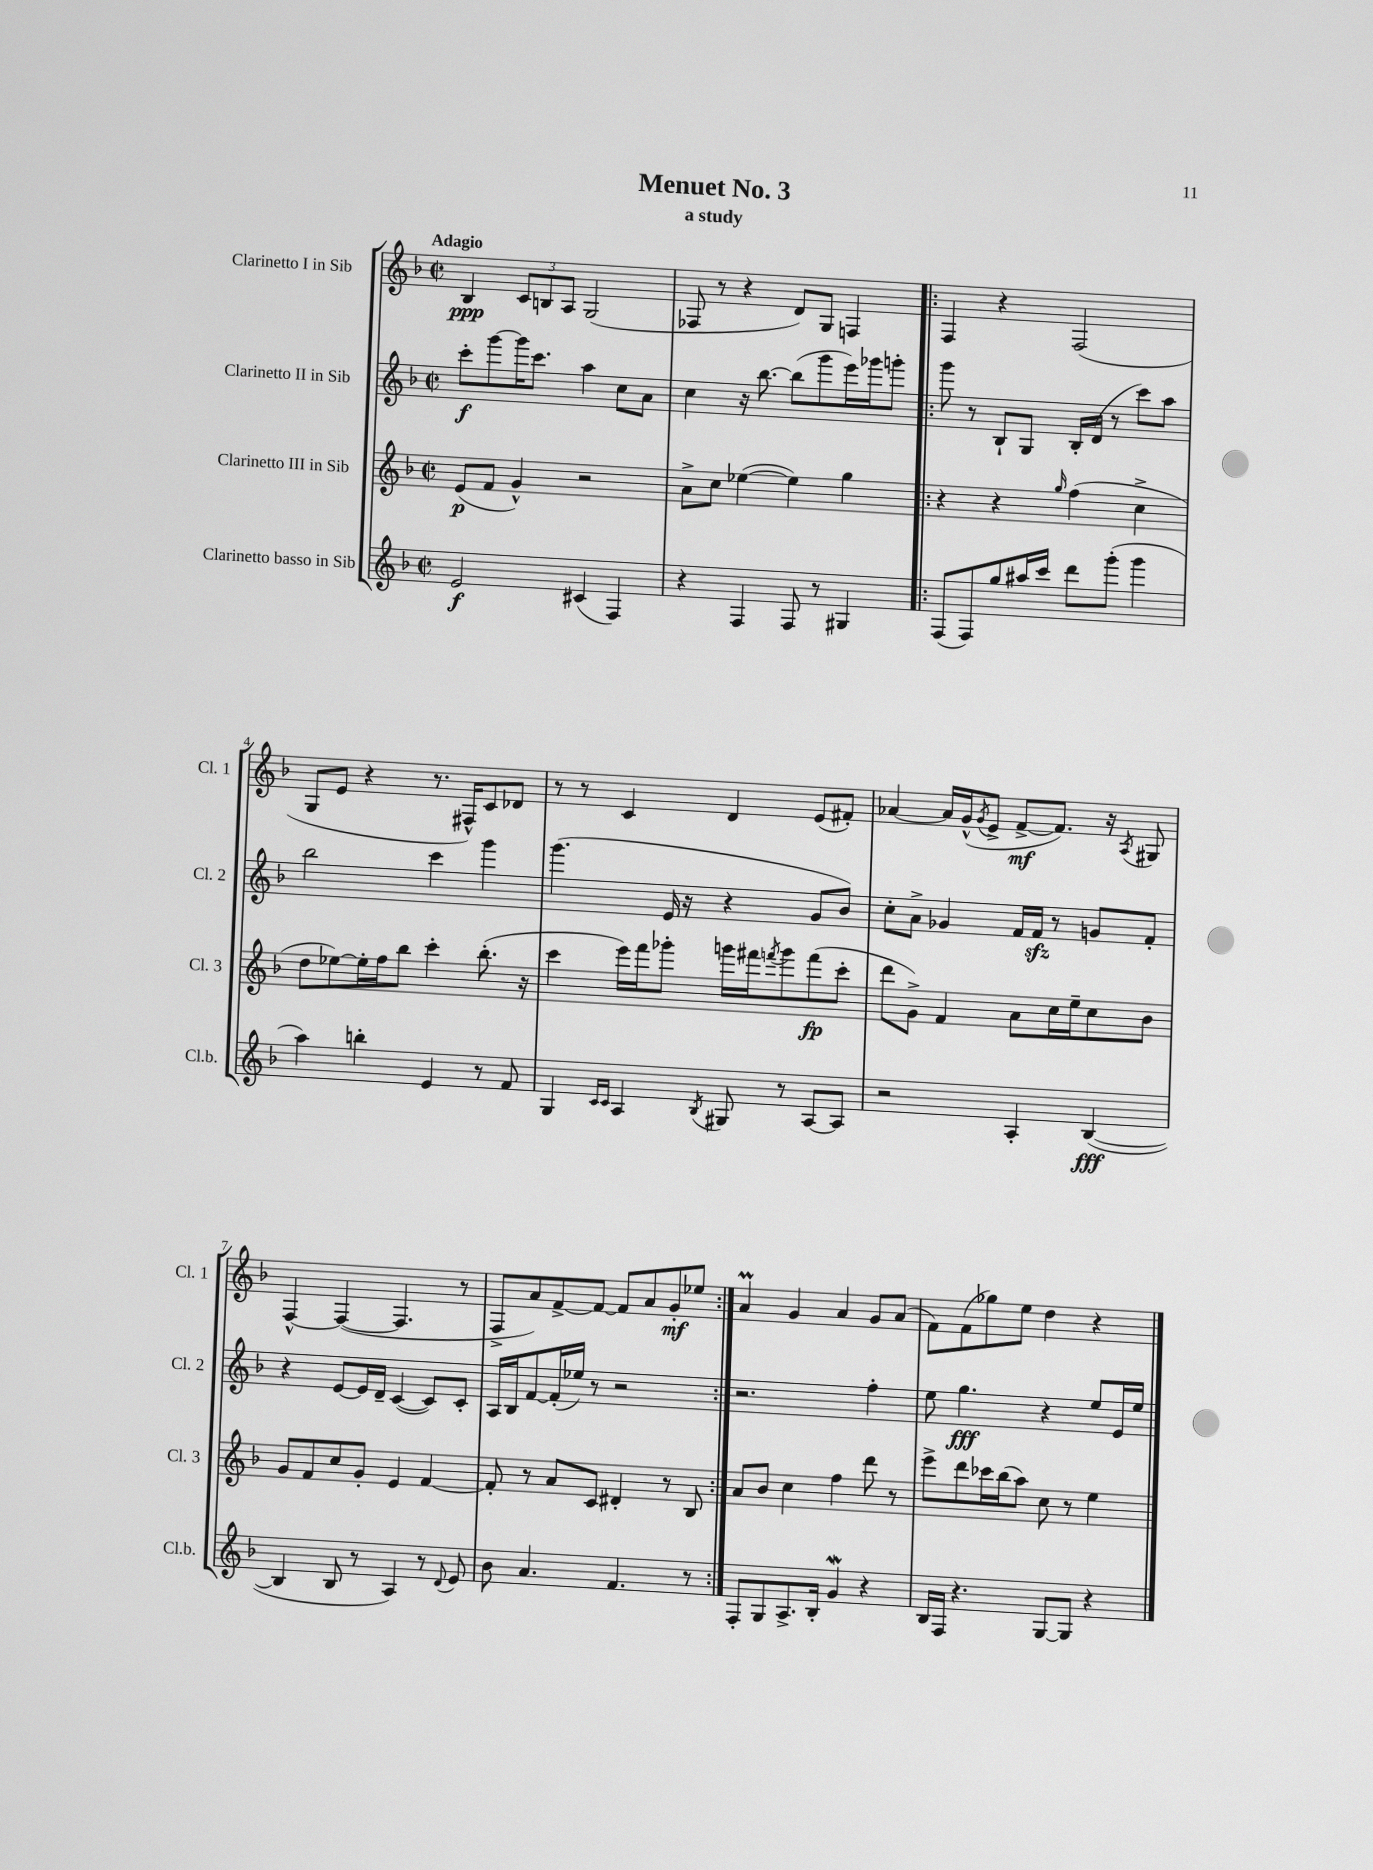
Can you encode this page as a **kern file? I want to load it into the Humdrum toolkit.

**kern	**dynam	**kern	**dynam	**kern	**dynam	**kern	**dynam
*part4	*part4	*part3	*part3	*part2	*part2	*part1	*part1
*staff4	*staff4	*staff3	*staff3	*staff2	*staff2	*staff1	*staff1
*I"Clarinetto basso in Sib	*	*I"Clarinetto III in Sib	*	*I"Clarinetto II in Sib	*	*I"Clarinetto I in Sib	*
*I'Cl.b.	*	*I'Cl. 3	*	*I'Cl. 2	*	*I'Cl. 1	*
*clefG2	*	*clefG2	*	*clefG2	*	*clefG2	*
*k[b-]	*	*k[b-]	*	*k[b-]	*	*k[b-]	*
*M2/2	*	*M2/2	*	*M2/2	*	*M2/2	*
*met(c|)	*	*met(c|)	*	*met(c|)	*	*met(c|)	*
=1	=1	=1	=1	=1	=1	=1	=1
!	!	!	!	!	!	!LO:TX:a:B:t=Adagio	!
2e/	f	(8e/L	p	8ccc'\L	f	4B-/	ppp
.	.	8f/J	.	[8ggg\	.	.	.
.	.	4g^^/)	.	16ggg\K]	.	12c/L	.
.	.	.	.	8.ccc\J	.	.	.
.	.	.	.	.	.	12Bn/	.
.	.	.	.	.	.	12A/J	.
(4c#X/	.	2r	.	4aa\	.	(2G/	.
4F/)	.	.	.	8cc\L	.	.	.
.	.	.	.	8a\J	.	.	.
=2	=2	=2	=2	=2	=2	=2	=2
4r	.	8a^\L	.	4cc\	.	8F-X/	.
.	.	8cc\J	.	.	.	8r	.
4F/	.	([4ee-X\	.	16r	.	4r	.
.	.	.	.	[8.bb-\	.	.	.
8F/	.	4ee-\])	.	(8bb-\L]	.	8d/L)	.
8r	.	.	.	8ggg\	.	8G/J	.
4G#X/	.	4gg\	.	16eee\L)	.	4Fn/	.
.	.	.	.	16ggg-X\J	.	.	.
.	.	.	.	8gggn'\J	.	.	.
=3!|:	=3!|:	=3!|:	=3!|:	=3!|:	=3!|:	=3!|:	=3!|:
(8F/L	.	4r	.	8ggg\	.	4F/	.
8F/)	.	.	.	8r	.	.	.
8gg/	.	4r	.	8B-`/L	.	4r	.
16aa#X/L	.	.	.	8G/J	.	.	.
16ccc/JJ	.	.	.	.	.	.	.
.	.	16qqgg/	.	.	.	.	.
8ddd\L	.	(4ff\	.	16B-'/LL	.	(2F/	.
.	.	.	.	(16d/JJ	.	.	.
(8ggg'\J	.	.	.	8r	.	.	.
4ggg\	.	4cc^\	.	8ccc\L)	.	.	.
.	.	.	.	8aa\J	.	.	.
!!LO:LB:g=z
=4	=4	=4	=4	=4	=4	=4	=4
4aa\)	.	8dd\L	.	2bb-\	.	8G/L	.
.	.	[8ee-X\)	.	.	.	8e/J	.
4bbn'\	.	16ee-'\L]	.	.	.	4r	.
.	.	16ff\J	.	.	.	.	.
.	.	8bb-\J	.	.	.	.	.
4e/	.	4ccc'\	.	4ccc\	.	8.r	.
.	.	.	.	.	.	16F#X^^/KL)	.
8r	.	(8.bb-'\	.	4ggg\	.	8c/	.
8f/	.	.	.	.	.	8d-X/J	.
.	.	16r	.	.	.	.	.
=5	=5	=5	=5	=5	=5	=5	=5
4G/	.	4ccc\	.	(4.ggg\	.	8r	.
.	.	.	.	.	.	8r	.
16qqc/LL	.	.	.	.	.	.	.
16qqc/JJ	.	.	.	.	.	.	.
4A/	.	16eee\LL)	.	.	.	4c/	.
.	.	16fff\J	.	.	.	.	.
.	.	8ggg-X'\J	.	16e/	.	.	.
.	.	.	.	16r	.	.	.
8qB-/	.	.	.	.	.	.	.
8G#X/	.	16gggn\LL	.	4r	.	4d/	.
.	.	16fff#X\J	.	.	.	.	.
.	.	8qfffn/	.	.	.	.	.
8r	.	8ggg\	.	.	.	.	.
[8A/L	.	(8fff\	fp	8g/L	.	(8e/L	.
8A/J]	.	8ccc'\J	.	8b-/J)	.	8f#X'/J)	.
=6	=6	=6	=6	=6	=6	=6	=6
2r	.	8ddd\L	.	8cc'\L	.	[4a-X/	.
.	.	8g^\J)	.	8a^\J	.	.	.
.	.	4f/	.	4g-X/	.	16a-/LL]	.
.	.	.	.	.	.	(16g^^/J	.
.	.	.	.	.	.	8qg/	.
.	.	.	.	.	.	8e^/J	.
4A'/	.	8a\L	.	16f/LL	.	[8f^/L	mf
.	.	.	.	16fzz/JJ	.	.	.
.	.	16cc\L	.	8r	.	8.f/J])	.
.	.	16ee~\J	.	.	.	.	.
([4B-/	fff	8cc\	.	8gn/L	.	.	.
.	.	.	.	.	.	16r	.
.	.	.	.	.	.	8qA/	.
.	.	8b-\J	.	8f'/J	.	8G#X/	.
!!LO:LB:g=z
=7	=7	=7	=7	=7	=7	=7	=7
4B-/]	.	8g/L	.	4r	.	[4F^^/	.
.	.	8f/	.	.	.	.	.
8B-/	.	8cc/	.	[8e/L	.	(4F/_	.
8r	.	8g'/J	.	16e/L]	.	.	.
.	.	.	.	16d~/JJ	.	.	.
4A/)	.	4e/	.	([4c/	.	4.F/]	.
8r	.	[4f/	.	8c/L])	.	.	.
8qqd/	.	.	.	.	.	.	.
8e/	.	.	.	8c'/J	.	8r	.
=8	=8	=8	=8	=8	=8	=8	=8
8b-\	.	8f'/]	.	16A/LL	.	8F^/L	.
.	.	.	.	16B-/J	.	.	.
4.a/	.	8r	.	[8f/	.	8a/)	.
.	.	8a/L	.	(16f'/L]	.	[8f^/	.
.	.	.	.	16ee-X/JJ)	.	.	.
.	.	8c/J	.	8r	.	8f/J_	.
4.f/	.	4d#X'/	.	2r	.	8f/L]	.
.	.	.	.	.	.	8a/	.
.	.	8r	.	.	.	8g'/	mf
8r	.	8B-/	.	.	.	8ee-X/J	.
=9:|!	=9:|!	=9:|!	=9:|!	=9:|!	=9:|!	=9:|!	=9:|!
8F'/L	.	8a/L	.	2.r	.	4am/	.
8G/	.	8b-/J	.	.	.	.	.
8.A^/	.	4cc\	.	.	.	4g/	.
16B-'/Jk	.	.	.	.	.	.	.
4gW/	.	4ff\	.	.	.	4a/	.
4r	.	8ddd\	.	4ff'\	.	8g/L	.
.	.	8r	.	.	.	(8a/J	.
=10	=10	=10	=10	=10	=10	=10	=10
16B-/LL	.	8eee^\L	.	8ee\	.	8f\L)	.
16F/JJ	.	.	.	.	.	.	.
4.r	.	8ddd\	.	4.gg\	fff	(8f\	.
.	.	16ccc-X\L	.	.	.	8gg-X\)	.
.	.	(16bb-\J	.	.	.	.	.
.	.	8aa\J)	.	.	.	8ee\J	.
[8G/L	.	8cc\	.	4r	.	4dd\	.
8G/J]	.	8r	.	.	.	.	.
4r	.	4ee\	.	8ee/L	.	4r	.
.	.	.	.	16e/L	.	.	.
.	.	.	.	16ee/JJ	.	.	.
==	==	==	==	==	==	==	==
*-	*-	*-	*-	*-	*-	*-	*-
